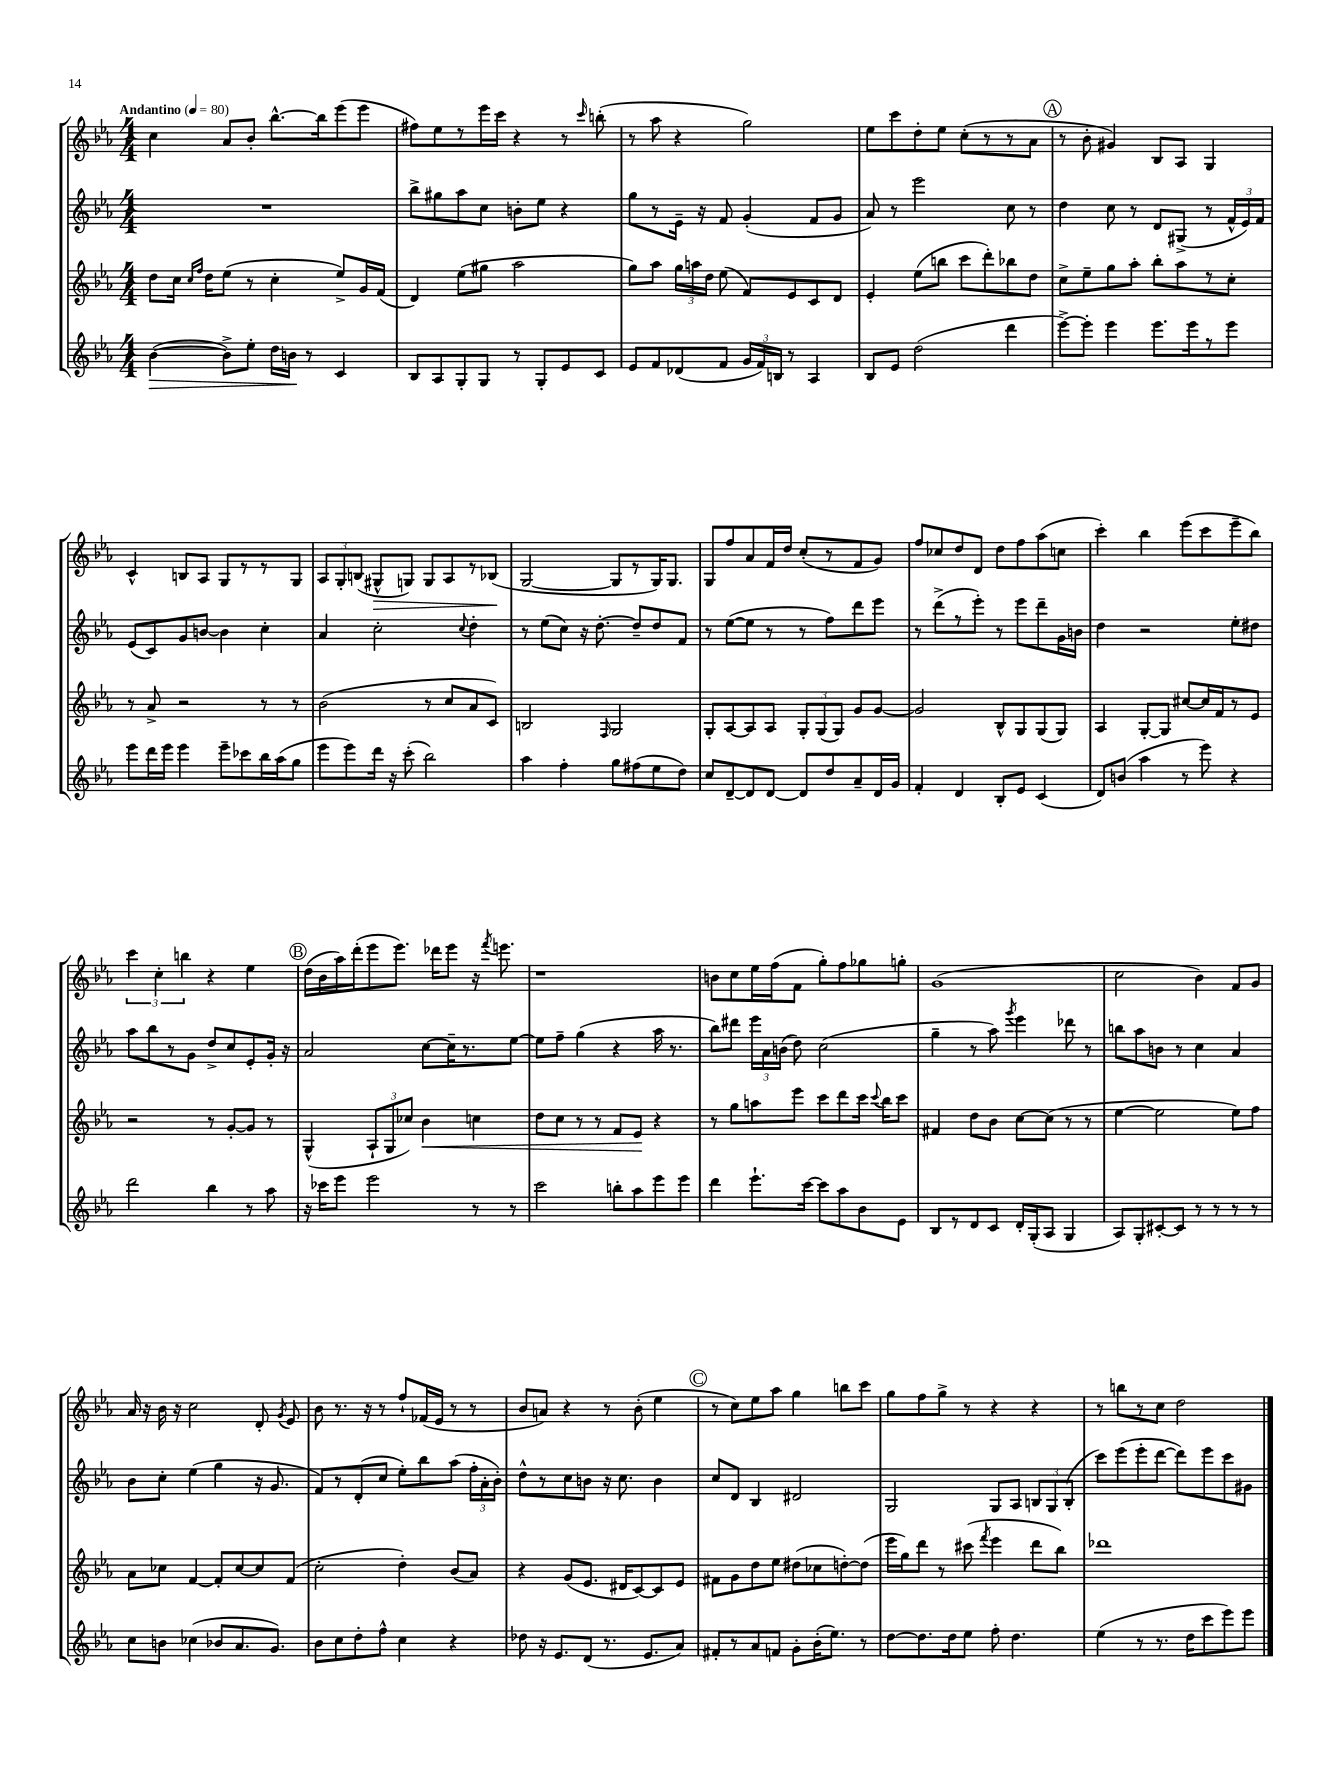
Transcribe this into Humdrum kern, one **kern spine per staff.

**kern	**kern	**kern	**kern
*staff4	*staff3	*staff2	*staff1
*clefG2	*clefG2	*clefG2	*clefG2
*k[b-e-a-]	*k[b-e-a-]	*k[b-e-a-]	*k[b-e-a-]
*M4/4	*M4/4	*M4/4	*M4/4
*MM80	*MM80	*MM80	*MM80
([4b-	8dd	1r	4cc
.	16cc	.	.
.	16qqcc	.	.
.	16qqff	.	.
.	16dd	.	.
8b-^])	(8ee-	.	8a-
8ee-'	8r	.	8b-'
16dd	4cc'	.	[8.bb-^^
16b	.	.	.
8r	.	.	.
.	.	.	16bb-]
4c	8ee-^)	.	(8eee-
.	16g	.	8eee-
.	(16f	.	.
=	=	=	=
8B-	4d)	8bb-^	8ff#)
8A-	.	8gg#	8ee-
8G'	(8ee-	8aa-	8r
8G	8gg#	8cc	16eee-
.	.	.	16ccc
8r	2aa-	8b'	4r
8G'	.	8ee-	.
8e-	.	4r	8r
.	.	.	16qqccc
8c	.	.	(8bb'
=	=	=	=
8e-	8gg)	8gg	8r
8f	8aa-	8r	8aa-
(8d-	24gg	16e-~	4r
.	24aa	.	.
.	.	16r	.
.	24dd	.	.
8f	(8ee-	8f	.
24g	8f)	(4g'	2gg)
24f)	.	.	.
24B	.	.	.
8r	8e-	.	.
4A-	8c	8f	.
.	8d	8g	.
=	=	=	=
8B-	4e-'	8a-)	8ee-
8e-	.	8r	8ccc
(2dd	(8ee-	2eee-	8dd'
.	8bb	.	8ee-
.	8ccc	.	(8cc'
.	8ddd')	.	8r
4ddd	8bb-	8cc	8r
.	8dd	8r	8a-
=	=	=	=
[8eee-^)	8cc^	4dd	8r
8eee-']	8ee-~	.	8b-'
4eee-	8gg	8cc	4g#)
.	8aa-'	8r	.
8.eee-	8bb-'	8d	8B-
.	8aa-	(8G#^	8A-
16eee-	.	.	.
8r	8r	8r	4G
8eee-	8cc'	24f^^	.
.	.	24e-)	.
.	.	24f	.
=	=	=	=
8eee-	8r	(8e-	4c^^
16ddd	8a-^	8c)	.
16eee-	.	.	.
4eee-	2r	8g	8B
.	.	[8b	8A-
8eee-~	.	4b]	8G
8ccc-	.	.	8r
16bb-	8r	4cc'	8r
(16aa-	.	.	.
8gg	8r	.	8G
=	=	=	=
8eee-	(2b-	4a-	12A-
.	.	.	12G'
8eee-)	.	.	.
.	.	.	(12B
16ddd	.	2cc'	8G#^^
16r	.	.	.
(8ccc'	.	.	8G)
2bb-)	8r	.	8G
.	8cc	.	8A-
.	.	8qqcc	.
.	8a-	4dd'	8r
.	8c)	.	(8B-
=	=	=	=
4aa-	2B	8r	[2G
.	.	(8ee-	.
4ff'	.	8cc)	.
.	.	16r	.
.	.	[8.dd'	.
.	16qqF	.	.
8gg	2G	.	8G]
(8ff#	.	8dd~]	8r
8ee-	.	8dd	16G)
.	.	.	8.G
8dd)	.	8f	.
=	=	=	=
8cc	8G'	8r	8G
[8d~	[8A-	([8ee-	8ff
8d]	8A-]	8ee-]	8a-
[8d	8A-	8r	16f
.	.	.	16dd
8d]	12G'	8r	(8cc'
.	(12G	.	.
8dd	.	8ff)	8r
.	12G)	.	.
8a-~	8g	8ddd	8f
16d	[8g	8eee-	8g)
16g	.	.	.
=	=	=	=
4f'	2g]	8r	8ff
.	.	(8ddd^	8cc-
4d	.	8r	8dd
.	.	8eee-')	8d
8B-'	8B-^^	8r	8dd
8e-	8G	8eee-	8ff
(4c	(8G	8ddd~	(8aa-
.	8G)	16g	8cc
.	.	16b	.
=	=	=	=
8d)	4A-	4dd	4ccc')
(8b	.	.	.
4aa-	[8G'	2r	4bb-
.	8G]	.	.
8r	[8cc#	.	(8eee-
8eee-)	16cc#]	.	8ccc
.	16f	.	.
4r	8r	8ee-'	8eee-~
.	8e-	8dd#	8bb-)
=	=	=	=
2ddd	2r	8aa-	6ccc
.	.	8bb-	.
.	.	.	6cc'
.	.	8r	.
.	.	.	6bb
.	.	8g	.
4bb-	8r	8dd^	4r
.	[8g'	8cc	.
8r	8g]	8e-'	4ee-
8aa-	8r	16g'	.
.	.	16r	.
=	=	=	=
16r	(4G^^	2a-	(16dd
16ccc-	.	.	16b-
8eee-	.	.	16aa-)
.	.	.	(16ddd'
2eee-	12A-`	.	8eee-
.	12G	.	.
.	.	.	8.eee-)
.	12cc-)	.	.
.	4b-	[8cc	.
.	.	.	16ddd-
.	.	16cc~]	8eee-
.	.	8.r	.
8r	4cc	.	16r
.	.	.	8qfff
.	.	.	8.eee
8r	.	[8ee-	.
=	=	=	=
2ccc	8dd	8ee-]	1r
.	8cc	8ff~	.
.	8r	(4gg	.
.	8r	.	.
8bb'	8f	4r	.
8aa-	8e-	.	.
8eee-	4r	16aa-	.
.	.	8.r	.
8eee-	.	.	.
=	=	=	=
4ddd	8r	8bb-)	8b
.	8gg	8ddd#	8cc
8.eee-`	8aa	24eee-	16ee-
.	.	24a-	.
.	.	.	(16ff
.	.	(24b	.
.	8eee-	8dd)	8f
[16ccc	.	.	.
8ccc]	8ccc	(2cc	8gg')
8aa-	8ddd	.	8ff
8b-	16ccc	.	8gg-
.	8qqccc	.	.
.	16bb-	.	.
8e-	8ccc	.	8gg'
=	=	=	=
8B-	4f#	4gg~	(1g
8r	.	.	.
8d	8dd	8r	.
8c	8b-	8aa-)	.
.	.	8qggg	.
16d'	[8cc	4eee-	.
(16G'	.	.	.
8A-	(8cc]	.	.
4G	8r	8ddd-	.
.	8r	8r	.
=	=	=	=
8A-)	[4ee-	8bb	2cc
8G'	.	8aa-	.
[8c#'	2ee-]	8b	.
8c#]	.	8r	.
8r	.	4cc	4b-)
8r	.	.	.
8r	8ee-)	4a-	8f
8r	8ff	.	8g
=	=	=	=
8cc	8a-	8b-	16a-
.	.	.	16r
8b	8cc-	8cc'	16b-
.	.	.	16r
(4cc-	[4f	(4ee-	2cc
8b-	8f']	4gg	.
8.a-	[8cc-	.	.
.	8cc-]	16r	8d'
8.g)	.	8.g	.
.	.	.	8qg
.	(8f	.	8e-
=	=	=	=
8b-	2cc'	8f)	8b-
8cc	.	8r	8.r
8dd'	.	(8d'	.
.	.	.	16r
8ff^^	.	8cc	8r
4cc	4dd')	8ee-')	8ff`
.	.	8bb-	(16f-
.	.	.	16e-
4r	(8b-	(8aa-	8r
.	8a-)	24ff'	8r
.	.	24a-'	.
.	.	24b-')	.
=	=	=	=
8dd-	4r	8dd^^	8b-
16r	.	8r	8a)
8.e-	.	.	.
.	(8g	8cc	4r
(8d	8.e-	8b	.
8.r	.	16r	8r
.	16d#	8.cc	.
.	[8c)	.	(8b-'
8.e-	.	.	.
.	8c]	4b	4ee-
8a-)	8e-	.	.
=	=	=	=
8f#'	8f#	8cc	8r
8r	8g	8d	8cc)
8a-	8dd	4B-	8ee-
8f	8ee-	.	8aa-
8g'	(8dd#	2d#	4gg
(16b-'	8cc-	.	.
8.ee-)	.	.	.
.	[8dd')	.	8bb
8r	(8dd]	.	8ccc
=	=	=	=
[8dd	16eee-	2G	8gg
.	16gg)	.	.
8.dd]	8ddd	.	8ff
.	8r	.	8gg^
16dd	.	.	.
8ee-	(8ccc#	.	8r
.	8qfff	.	.
8ff'	4eee-	8G	4r
4.dd	.	8A-	.
.	8ddd	12B	4r
.	.	12G	.
.	8bb-)	.	.
.	.	(12B'	.
=	=	=	=
(4ee-	1ddd-	8ccc)	8r
.	.	(8eee-	8bb
8r	.	8eee-'	8r
8.r	.	[8ddd	8cc
.	.	8ddd])	2dd
16dd	.	.	.
8ccc	.	8eee-	.
8eee-)	.	8ccc	.
8eee-	.	8g#	.
==	==	==	==
*-	*-	*-	*-
